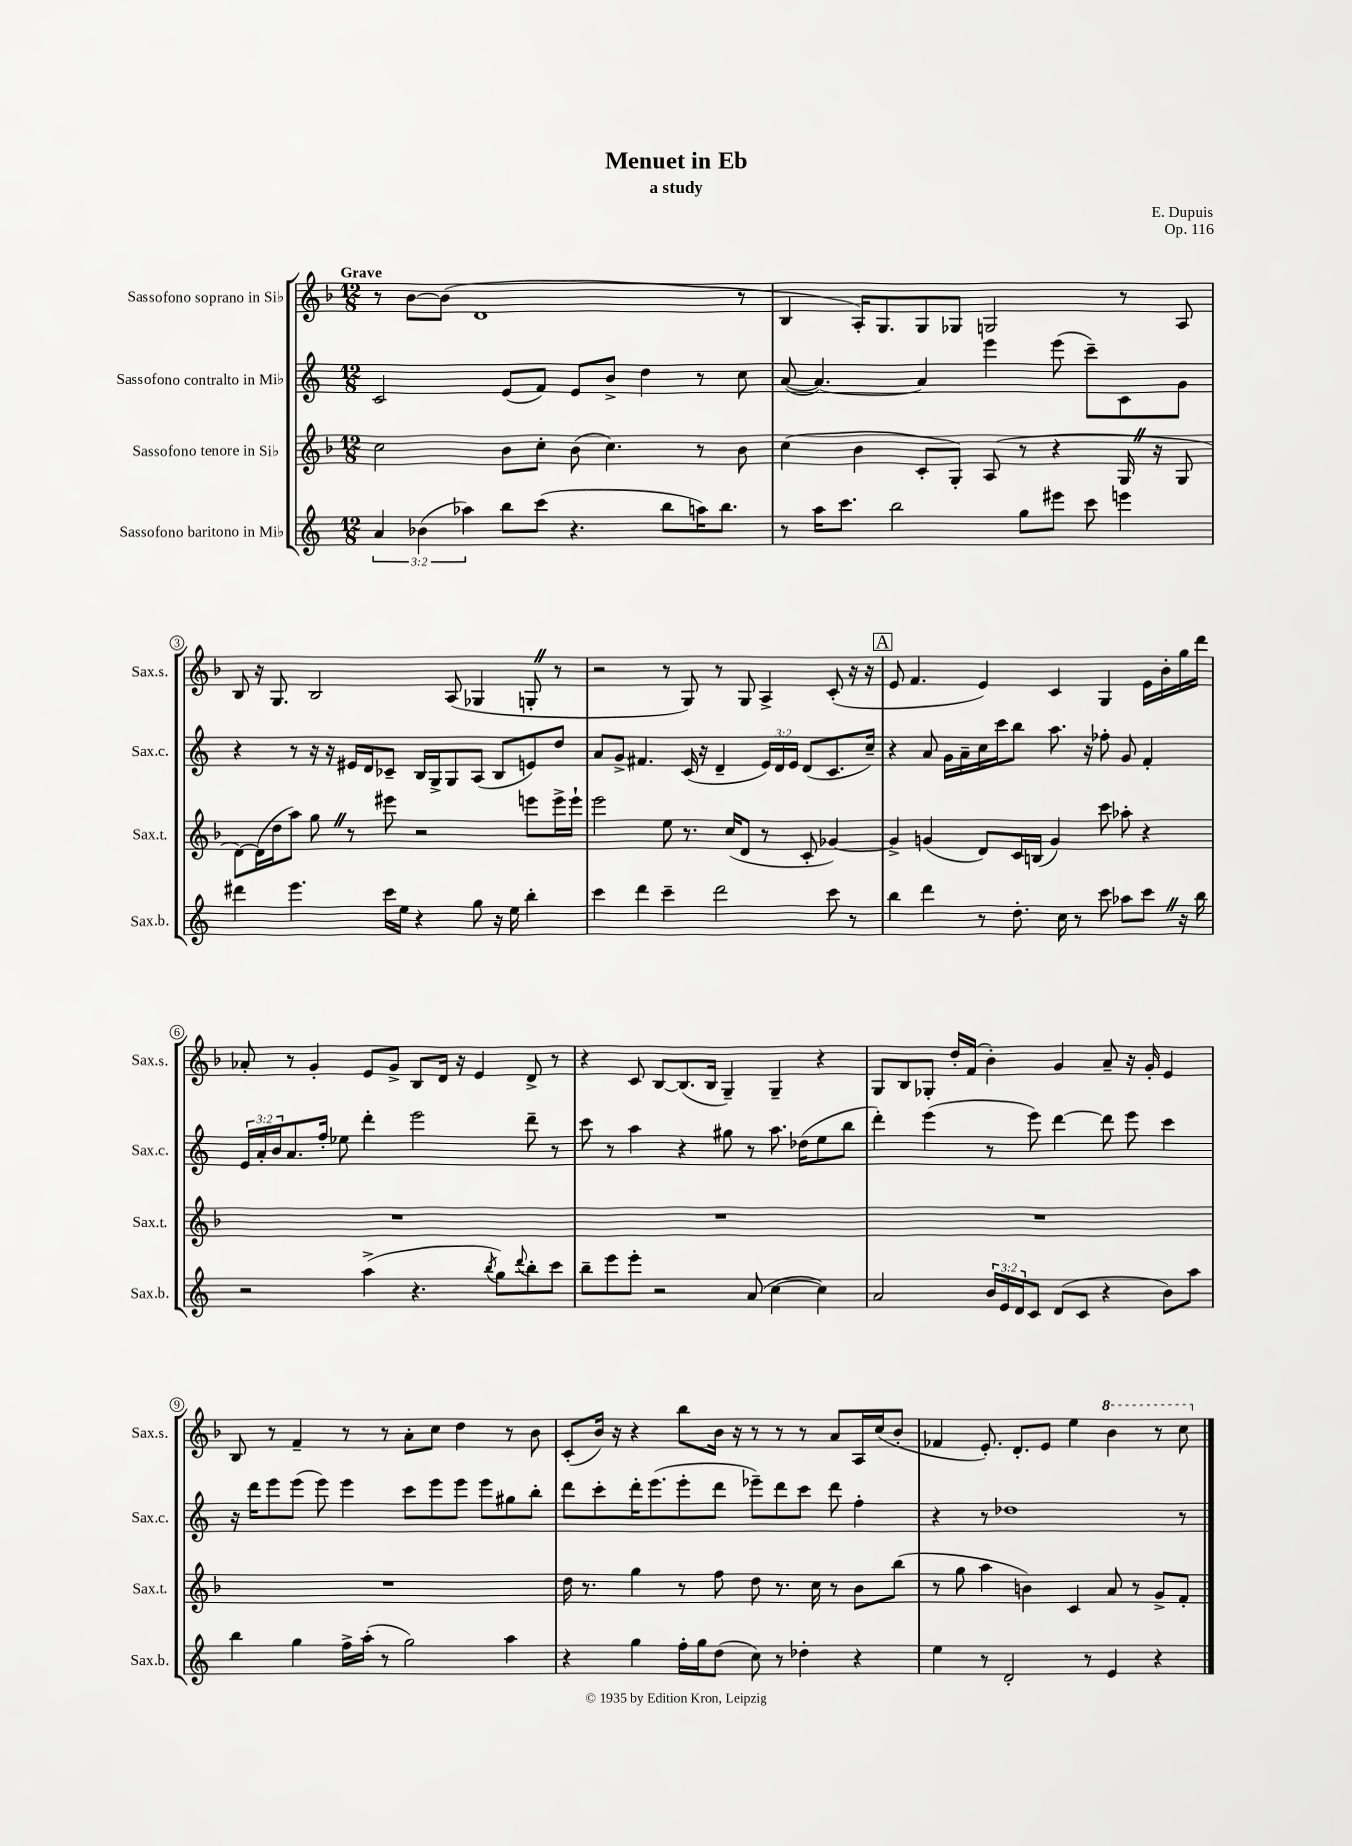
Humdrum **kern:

**kern	**kern	**kern	**kern
*staff4	*staff3	*staff2	*staff1
*clefG2	*clefG2	*clefG2	*clefG2
*k[]	*k[b-]	*k[]	*k[b-]
*M12/8	*M12/8	*M12/8	*M12/8
6a/	2cc\	2c/	8r
.	.	.	[8b-\L
(6b-\	.	.	.
.	.	.	(8b-\]J
6aa-\)	.	.	.
.	.	.	1d
8bb\L	8b-\L	(8e/L	.
(8ccc\J	8cc'\J	8f/J)	.
4.r	(8b-\	8e/L	.
.	4.cc\)	8b^/J	.
.	.	4dd\	.
8bb\L	.	.	.
16aa\K)	8r	8r	.
8.bb\J	.	.	.
.	8b-\	8cc\	8r
=	=	=	=
8r	(4cc\	([8a/	4B-/
16aa\LK	.	4.a/_)	.
8.ccc\J	.	.	.
.	4b-\	.	16A'/LK)
.	.	.	8.G/
2bb\	.	.	.
.	8c'/L	4a/]	8G/
.	8G'/J)	.	8G-/J
.	(8A/	4eee\	2G/
8gg\L	8r	.	.
8eee#\J	4r	(8eee\	.
8ccc\	.	8ccc~\L)	.
4eee\	16G/	8c\	8r
.	16r	.	.
.	8G/	8g\J	8A/
=	=	=	=
4ddd#\	[8d\L)	4r	8B-/
.	(16d\]L	.	16r
.	16dd\J	.	8.G/
4.eee\	8aa\J)	8r	.
.	8gg\	16r	2B-/
.	.	16r	.
.	8r	16e#/LL	.
.	.	16d/J	.
16ccc\LL	8eee#\	8c-~/J	.
16ee\JJ	.	.	.
4r	2r	16B/LL	.
.	.	16G^/J	.
.	.	8G/	(8A/
8gg\	.	(8A/J	4G-/
16r	.	8B/L	.
16ee\	.	.	.
4bb'\	8eee\L	8e/)	8G'/
.	16eee^\L	8dd/J	8r
.	16eee`\JJ	.	.
=	=	=	=
4ccc\	2eee\	8a/L	2r
.	.	8g^/J	.
4ddd\	.	4.f#/	.
4ccc~\	8ee\	.	8r
.	8.r	(16c/	8G/)
.	.	16r	.
2ddd\	.	4d~/	8r
.	(16cc/LK	.	.
.	8d/J	.	8G/
.	8r	24e/LL)	4A^/
.	.	24d/	.
.	.	24e/JJ	.
.	8c'/	(8d/L	.
8ccc\	[4g-/)	8.c/	(8c'/
8r	.	.	16r
.	.	16cc~/Jk)	16r
=	=	=	=
4bb\	4g-^/]	4r	8e/
.	.	.	4.f/
4ddd\	(4g/	8a/	.
.	.	16g\LL	.
.	.	16a~\	.
8r	8d/L)	16cc\	4e/)
.	.	16ccc\J	.
8.dd'\	16c/L	8bb\J	.
.	(16B/JJ	.	.
.	4g/)	8.aa\	4c/
16cc\	.	.	.
8r	.	.	.
.	.	16r	.
8ccc\	8ccc\	8ff-'\	4G/
8aa-\L	8aa-'\	8g/	.
8ccc\J	4r	4f'/	16e\LL
.	.	.	16b-'\
16r	.	.	16gg\
16bb\	.	.	16ddd\JJ
=	=	=	=
2r	1.r	24e/LL	8a-'/
.	.	24a'/	.
.	.	24b/J	.
.	.	8.a/	8r
.	.	.	4g'/
.	.	16ff'/Jk	.
.	.	8ee-\	.
(4aa^\	.	4ddd'\	8e/L
.	.	.	8g^/J
4.r	.	2eee\	8B-/L
.	.	.	16d/Jk
.	.	.	16r
.	.	.	4e/
8qbb/	.	.	.
8gg\L)	.	.	.
8qqddd/	.	.	.
8bb'\	.	8ddd~\	8d^/
8ccc\J	.	8r	8r
=	=	=	=
8bb~\L	1.r	8ccc\	4r
8eee\	.	8r	.
8eee'\J	.	4aa\	8c/
2r	.	.	[8B-/L
.	.	4r	(8.B-/]
.	.	.	16B-/Jk
.	.	8gg#\	4G~/)
(8a/	.	8r	.
[4cc\	.	8.aa\	4G~/
.	.	(16dd-\LK	.
4cc\])	.	8ee\	4r
.	.	8bb\J	.
=	=	=	=
2a/	1.r	4ddd'\)	8G/L
.	.	.	8B-/
.	.	(4eee\	8G-'/J
.	.	.	16dd'/LL
.	.	.	(16f/JJ
24b/LL	.	8r	4b-'\)
24e/	.	.	.
24d/J	.	.	.
8c/J	.	8eee\)	.
(8d/L	.	[4ddd\	4g/
8c/J	.	.	.
4r	.	8ddd\]	8a~/
.	.	8eee\	16r
.	.	.	16g'/
8b\L)	.	4ccc\	4e/
8aa\J	.	.	.
=	=	=	=
4bb\	1.r	16r	8B-/
.	.	16ddd\LK	.
.	.	8eee\	8r
4gg\	.	(8eee\J	4f~/
.	.	8eee\)	.
16ff^\LL	.	4eee\	8r
(16aa'\JJ	.	.	.
8r	.	.	8r
2gg\)	.	8ccc\L	8a'\L
.	.	8eee\	8cc\J
.	.	8eee\J	4dd\
.	.	8eee\L	.
4aa\	.	8gg#\	8r
.	.	8bb'\J	8b-\
=	=	=	=
4r	16dd\	8ddd\L	(8c'/L
.	8.r	.	.
.	.	8ccc'\	16b-/Jk)
.	.	.	16r
4gg\	4gg\	16ddd'\K	4r
.	.	(8.eee\	.
16ff'\LL	8r	8eee'\	8bb-\L
16gg\J	.	.	.
(8dd\J	8ff\	8ddd\J	16b-\Jk
.	.	.	16r
8cc\)	8dd\	8eee-~\L)	8r
8r	8.r	8ddd\	8r
4dd-'\	.	8ccc\J	8r
.	16cc\	.	.
.	8r	8ddd\	8a/L
4r	8b-\L	4ff'\	16A/L
.	.	.	(16cc/J
.	(8bb-\J	.	8b-'/J
=	=	=	=
4ee\	8r	4r	4f-/
.	8gg\	.	.
8r	4aa\	8r	8.e'/)
2d'/	.	1dd-	.
.	.	.	8.d'/L
.	4b\)	.	.
.	.	.	8e/J
.	4c/	.	4ee\
8r	.	.	.
4e/	8a/	.	4bb-\
.	8r	.	.
4r	8g^/L	.	8r
.	8f'/J	8r	8ccc\
==	==	==	==
*-	*-	*-	*-
